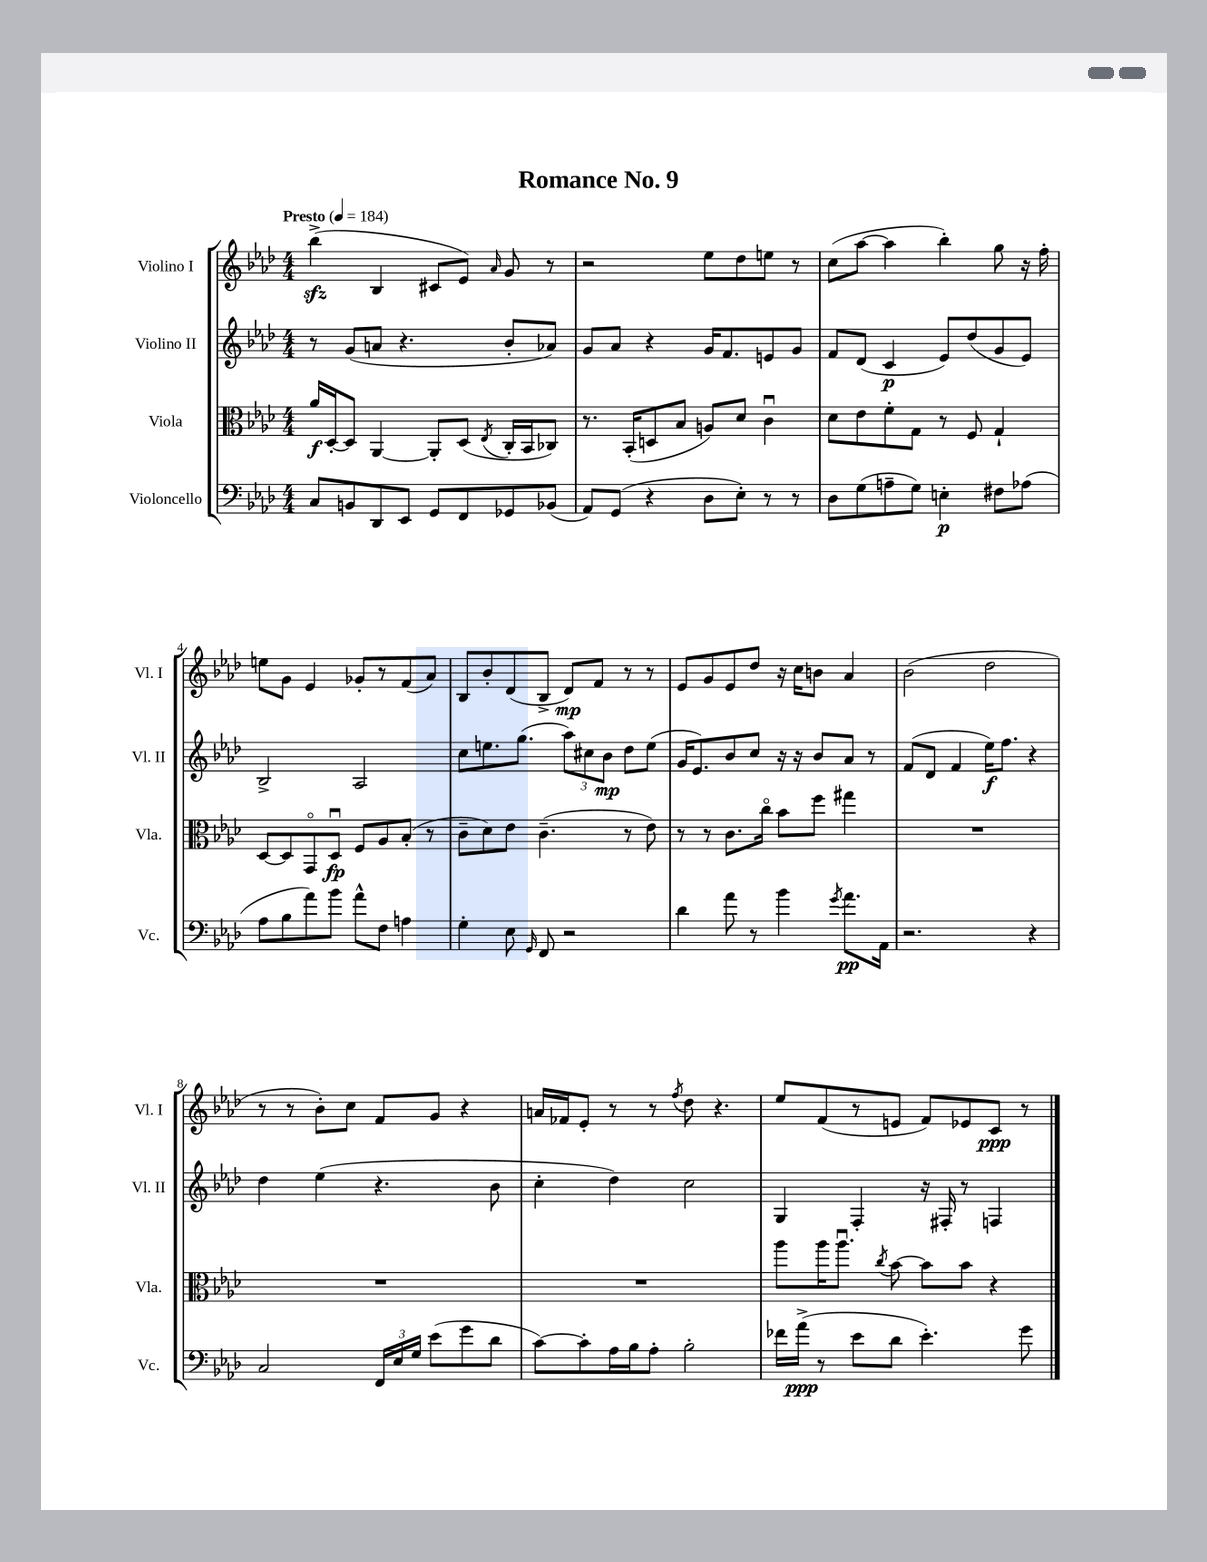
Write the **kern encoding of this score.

**kern	**kern	**kern	**kern
*staff4	*staff3	*staff2	*staff1
*clefF4	*clefC3	*clefG2	*clefG2
*k[b-e-a-d-]	*k[b-e-a-d-]	*k[b-e-a-d-]	*k[b-e-a-d-]
*M4/4	*M4/4	*M4/4	*M4/4
*MM184	*MM184	*MM184	*MM184
8C	16a-	8r	(4bb-^
.	[16D-'	.	.
8BB	8D-]	(8g	.
8DD-	[4AA-	8a	4B-
8EE-	.	4.r	.
8GG	8AA-']	.	8c#
8FF	(8D-	.	8e-)
.	8qE-	.	16qqa-
8GG-	16C'	8b-'	8g
.	16BB-	.	.
(8BB-	8C-)	8a-)	8r
=	=	=	=
8AA-)	8.r	8g	2r
(8GG	.	8a-	.
.	(16BB-'	.	.
4r	8D	4r	.
.	8B-	.	.
8D-	8A)	16g	8ee-
.	.	8.f	.
8E-')	8d-	.	8dd-
8r	4cu	8e	8ee
8r	.	8g	8r
=	=	=	=
8D-	8d-	8f	(8cc
(8G	8e-	(8d-	[8aa-
8A~	8f'	4c	4aa-]
8G)	8G	.	.
4E'	8r	8e-)	4bb-')
.	8F	(8dd-	.
8F#	4G`	8g	8gg
(8A-	.	8e-)	16r
.	.	.	16ff'
=	=	=	=
8A-	[8D-	2B-^	8ee
8B-	8D-]	.	8g
8a-)	8GGo	.	4e-
8b-	8D-u	.	.
8a-^^	8F	2A-	8g-'
8F	8A-	.	8r
4A	(8B-'	.	(8f
.	8r	.	8a-)
=	=	=	=
4G'	8c~	8cc	8B-
.	8d-)	8.ee	8b-'
8E-	8e-	.	(8d-
.	.	(8.gg	.
16qqGG	.	.	.
8FF	(4.c~	.	8B-^
2r	.	12aa-)	8d-)
.	.	12cc#	.
.	.	.	8f
.	.	12b-	.
.	8r	8dd-	8r
.	8e-)	(8ee	8r
=	=	=	=
4d-	8r	16g	8e-
.	.	8.e-)	.
.	8r	.	8g
8a-	8.c	8b-	8e-
8r	.	8cc	8dd-
.	16cco	.	.
4b-	8b-	16r	16r
.	.	16r	16cc
.	8ff	8b-	8b
8qg	.	.	.
8.a-	4gg#	8a-	4a-
.	.	8r	.
16AA-	.	.	.
=	=	=	=
2.r	1r	(8f	(2b-
.	.	8d-	.
.	.	4f	.
.	.	16ee-)	2dd-
.	.	8.ff	.
4r	.	4r	.
=	=	=	=
2C	1r	4dd-	8r
.	.	.	8r
.	.	(4ee-	8b-')
.	.	.	8cc
24FF	.	4.r	8f
24E-	.	.	.
24G	.	.	.
(8e-	.	.	8g
8g	.	.	4r
8d-	.	8b-	.
=	=	=	=
[8c)	1r	4cc'	16a
.	.	.	16f-
8c']	.	.	8e-'
16A-	.	4dd-)	8r
16B-	.	.	.
8A-'	.	.	8r
.	.	.	8qff
2B-'	.	2cc	8dd-
.	.	.	4.r
=	=	=	=
16f-	8aa-	4G	8ee-
(16a-^	.	.	.
8r	16aa-	.	(8f
.	8.aa-u	.	.
8e-	.	4F'	8r
.	8qcc	.	.
8d-	[8b-	.	8e
4.e-')	8b-]	16r	8f)
.	.	16F#'	.
.	8b-	8r	8e-
.	4r	4F	8c
8g	.	.	8r
==	==	==	==
*-	*-	*-	*-
